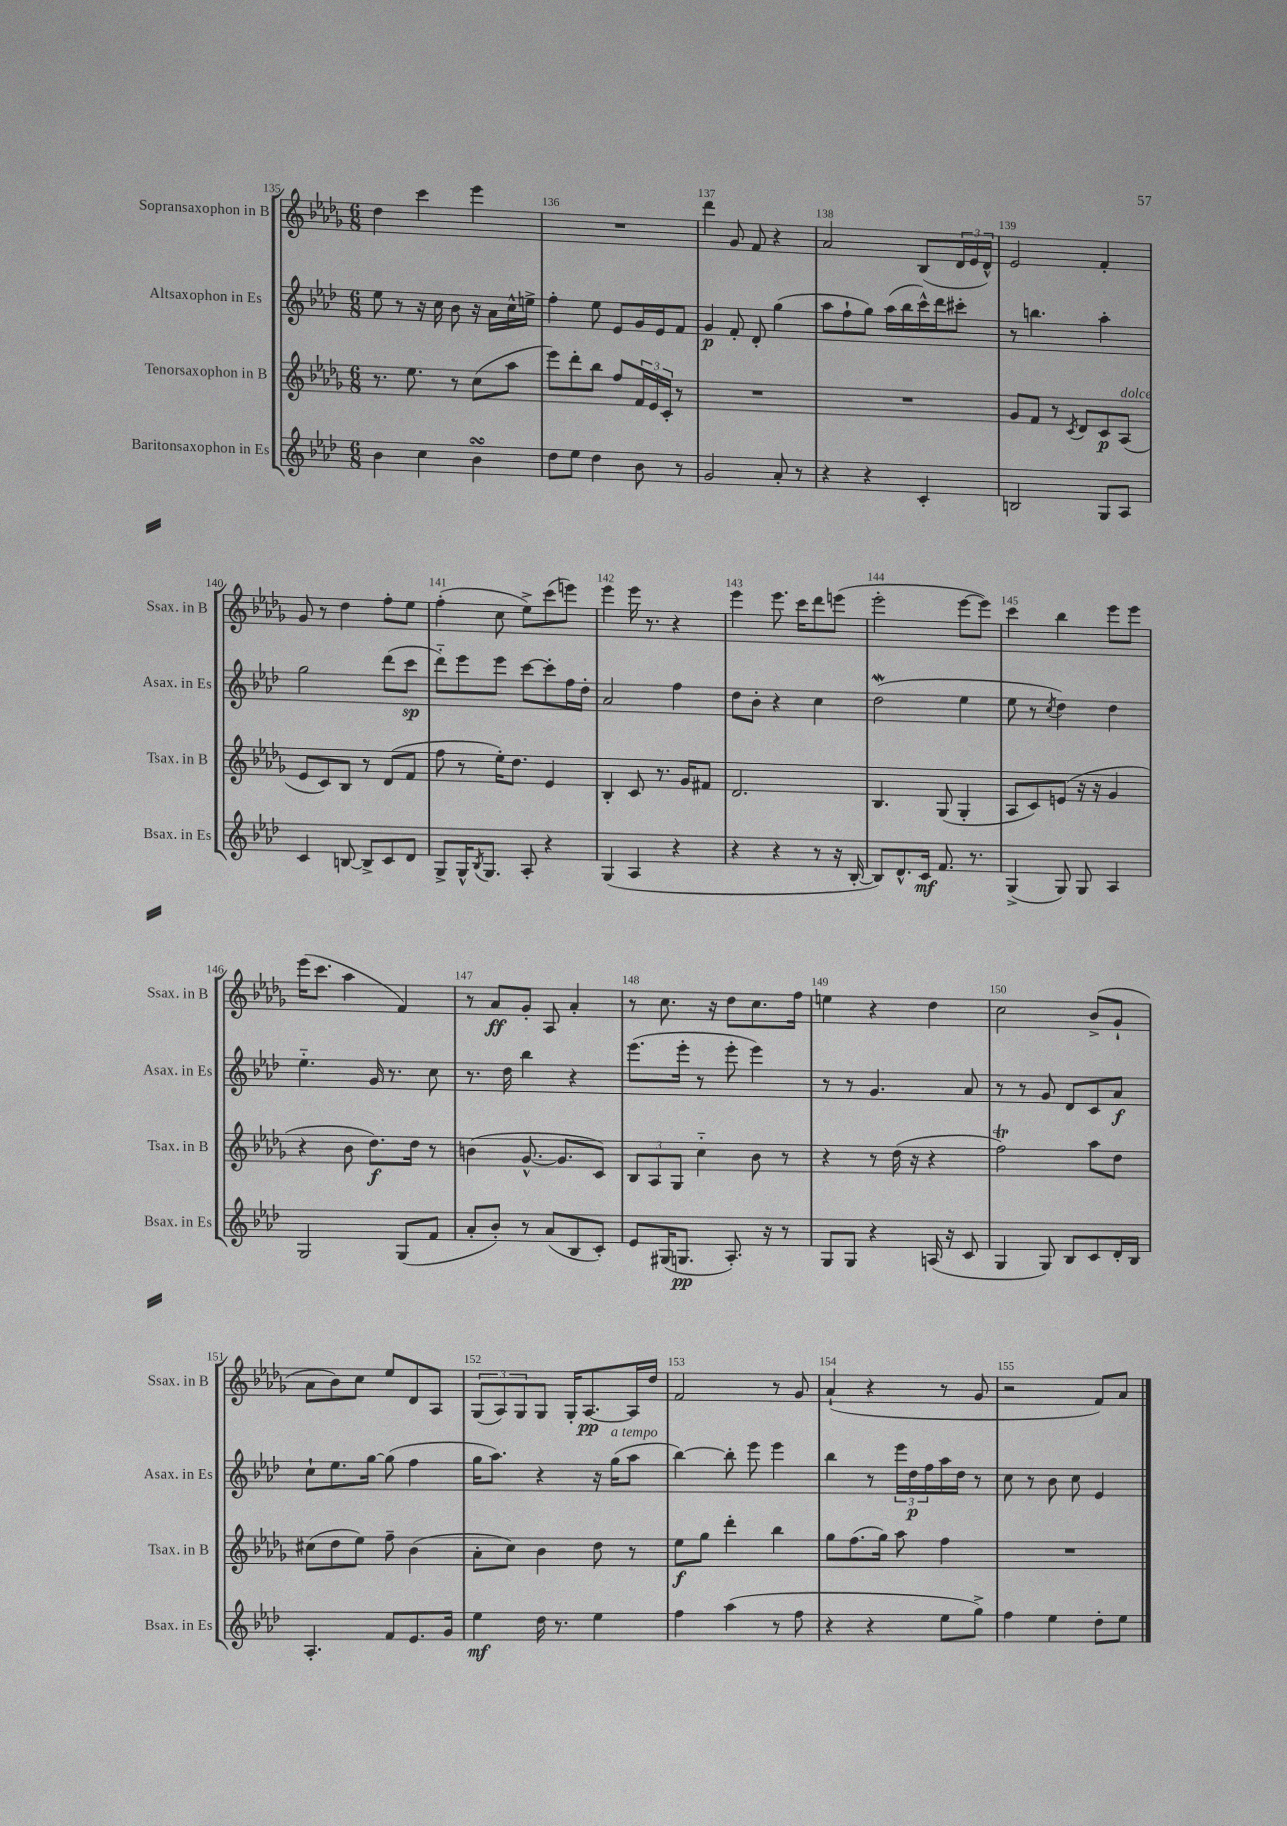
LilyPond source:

<<
\new StaffGroup <<
\new Staff = "s0" \with { instrumentName = "Sopransaxophon in B" shortInstrumentName = "Ssax. in B" } {
    \clef treble \key des \major \numericTimeSignature \time 6/8
    des''4 c'''4 ees'''4 |
    R2. |
    des'''4 ges'8 f'8 r4 |
    aes'2 bes8( \tuplet 3/2 { des'16 ees'16 des'16-^) } |
    ees'2 f'4-. |
    ges'8 r8 des''4 f''8-. ees''8 |
    f''4-.( c''8 ees''8->) c'''8( e'''8) |
    ees'''4 ees'''16 r8. r4 |
    ees'''4 ees'''8. c'''16 des'''8 e'''8( |
    ees'''2-. ees'''8~ ees'''8) |
    c'''4 bes''4 ees'''8 ees'''8 |
    ees'''16( c'''8. aes''4 f'4) |
    r8 aes'8\ff ges'8-. aes8 aes'4-. |
    r8 c''8. r16 des''8 c''8. f''16 |
    e''4 r4 des''4 |
    c''2 bes'8->( ges'8-! |
    aes'8 bes'8) c''8 ees''8 des'8 aes8 |
    \tuplet 3/2 { ges8( aes8) ges8 } ges8 ges16-. aes8.~\pp aes16 des''16 |
    f'2 r8 ges'8 |
    aes'4-!( r4 r8 ges'8 |
    r2 f'8) aes'8 \bar "|." |
}
\new Staff = "s1" \with { instrumentName = "Altsaxophon in Es" shortInstrumentName = "Asax. in Es" } {
    \clef treble \key aes \major \numericTimeSignature \time 6/8
    ees''8 r8 r16 c''16 bes'8 r16 aes'16 c''16-^ e''16-> |
    f''4-. ees''8 ees'8 g'16 ees'16 f'8 |
    g'4\p f'8-. des'8-. g''4( |
    aes''8 f''8-! g''8) aes''16( bes''16 c'''16-^) des'''16 cis'''8-. |
    r8 b''4. aes''4-. |
    g''2 des'''8( c'''8\sp |
    des'''8-_) ees'''8 ees'''8 c'''8~ c'''8-. f''16 des''16-. |
    aes'2 f''4 |
    des''8 bes'8-. r4 c''4 |
    des''2\mordent( ees''4 |
    ees''8 r8 \acciaccatura { c''8 } des''4) des''4 |
    ees''4.-_ g'16 r8. c''8 |
    r8. des''16 bes''4 r4 |
    ees'''8.( ees'''16-. r8 ees'''8-. ees'''4) |
    r8 r8 g'4. aes'8 |
    r8 r8 g'8 des'8 c'8 aes'8\f |
    c''8-! ees''8. g''16~ g''8( f''4 |
    g''16 aes''8.) r4 r16 g''16^\markup { \italic "a tempo" }( aes''8 |
    bes''4~) bes''8-. ees'''8 ees'''4 |
    bes''4 r8 \tuplet 3/2 { ees'''16 des''16\p f''16 } aes''16 des''16 r8 |
    c''8 r8 bes'8 c''8 ees'4 \bar "|." |
}
\new Staff = "s2" \with { instrumentName = "Tenorsaxophon in B" shortInstrumentName = "Tsax. in B" } {
    \clef treble \key des \major \numericTimeSignature \time 6/8
    r8. ees''8. r8 c''8( aes''8 |
    ees'''8) des'''8-. bes''8 f''8 \tuplet 3/2 { f'16 ees'16 c'16-. } r8 |
    R2. |
    R2. |
    ges'8 f'8 r8 \acciaccatura { c'8 } des'8 c'8\p aes8^\markup { \italic "dolce" }( |
    ees'8 c'8) bes8 r8 des'8( f'8 |
    f''8 r8 ees''16-.) des''8. ees'4 |
    bes4-. c'8 r8. ges'16 fis'8 |
    des'2. |
    bes4. ges8( ges4-. |
    aes8 c'8) e'8( r16 r16 ges'4 |
    r4 bes'8 des''8.\f) des''16 r8 |
    b'4( ges'8.~-^ ges'8. c'8) |
    \tuplet 3/2 { bes8 aes8 ges8 } c''4-_ bes'8 r8 |
    r4 r8 des''16( r16 r4 |
    f''2\trill) aes''8 des''8 |
    cis''8( des''8 ees''8) f''8-- bes'4( |
    aes'8-. c''8) bes'4 des''8 r8 |
    ees''8\f ges''8 des'''4-. bes''4 |
    ges''8 f''8.( ges''16) aes''8 f''4 |
    R2. \bar "|." |
}
\new Staff = "s3" \with { instrumentName = "Baritonsaxophon in Es" shortInstrumentName = "Bsax. in Es" } {
    \clef treble \key aes \major \numericTimeSignature \time 6/8
    bes'4 c''4 bes'4\turn |
    des''8 ees''8 des''4 bes'8 r8 |
    g'2 aes'8-. r8 |
    r4 r4 c'4-. |
    b2 g8 aes8 |
    c'4 b8~ b8-> c'8 des'8 |
    g8-> g16-^ \acciaccatura { bes8 } g8. aes8-. r4 |
    g4( aes4 r4 |
    r4 r4 r8 r16 bes16~-. |
    bes8) des'8.-^ c'16\mf f'8. r8. |
    g4->( g8) g8 aes4 |
    g2 g8( f'8 |
    aes'8-. bes'8-.) r8 aes'8( bes8 c'8-.) |
    ees'8 gis16( g8.\pp aes8.-.) r16 r8 |
    g8 g8 r4 a16( r16 c'8 |
    g4 g8) bes8 c'8 des'16-. bes16 |
    aes4.-. f'8 ees'8. g'16 |
    ees''4\mf des''16 r8. ees''4 |
    f''4 aes''4( r8 f''8 |
    r4 r4 ees''8 g''8->) |
    f''4 ees''4 des''8-. ees''8 \bar "|." |
}
>>
>>
\layout { \context { \Score currentBarNumber = #135 \override BarNumber.break-visibility = ##(#f #t #t) barNumberVisibility = #all-bar-numbers-visible } }
